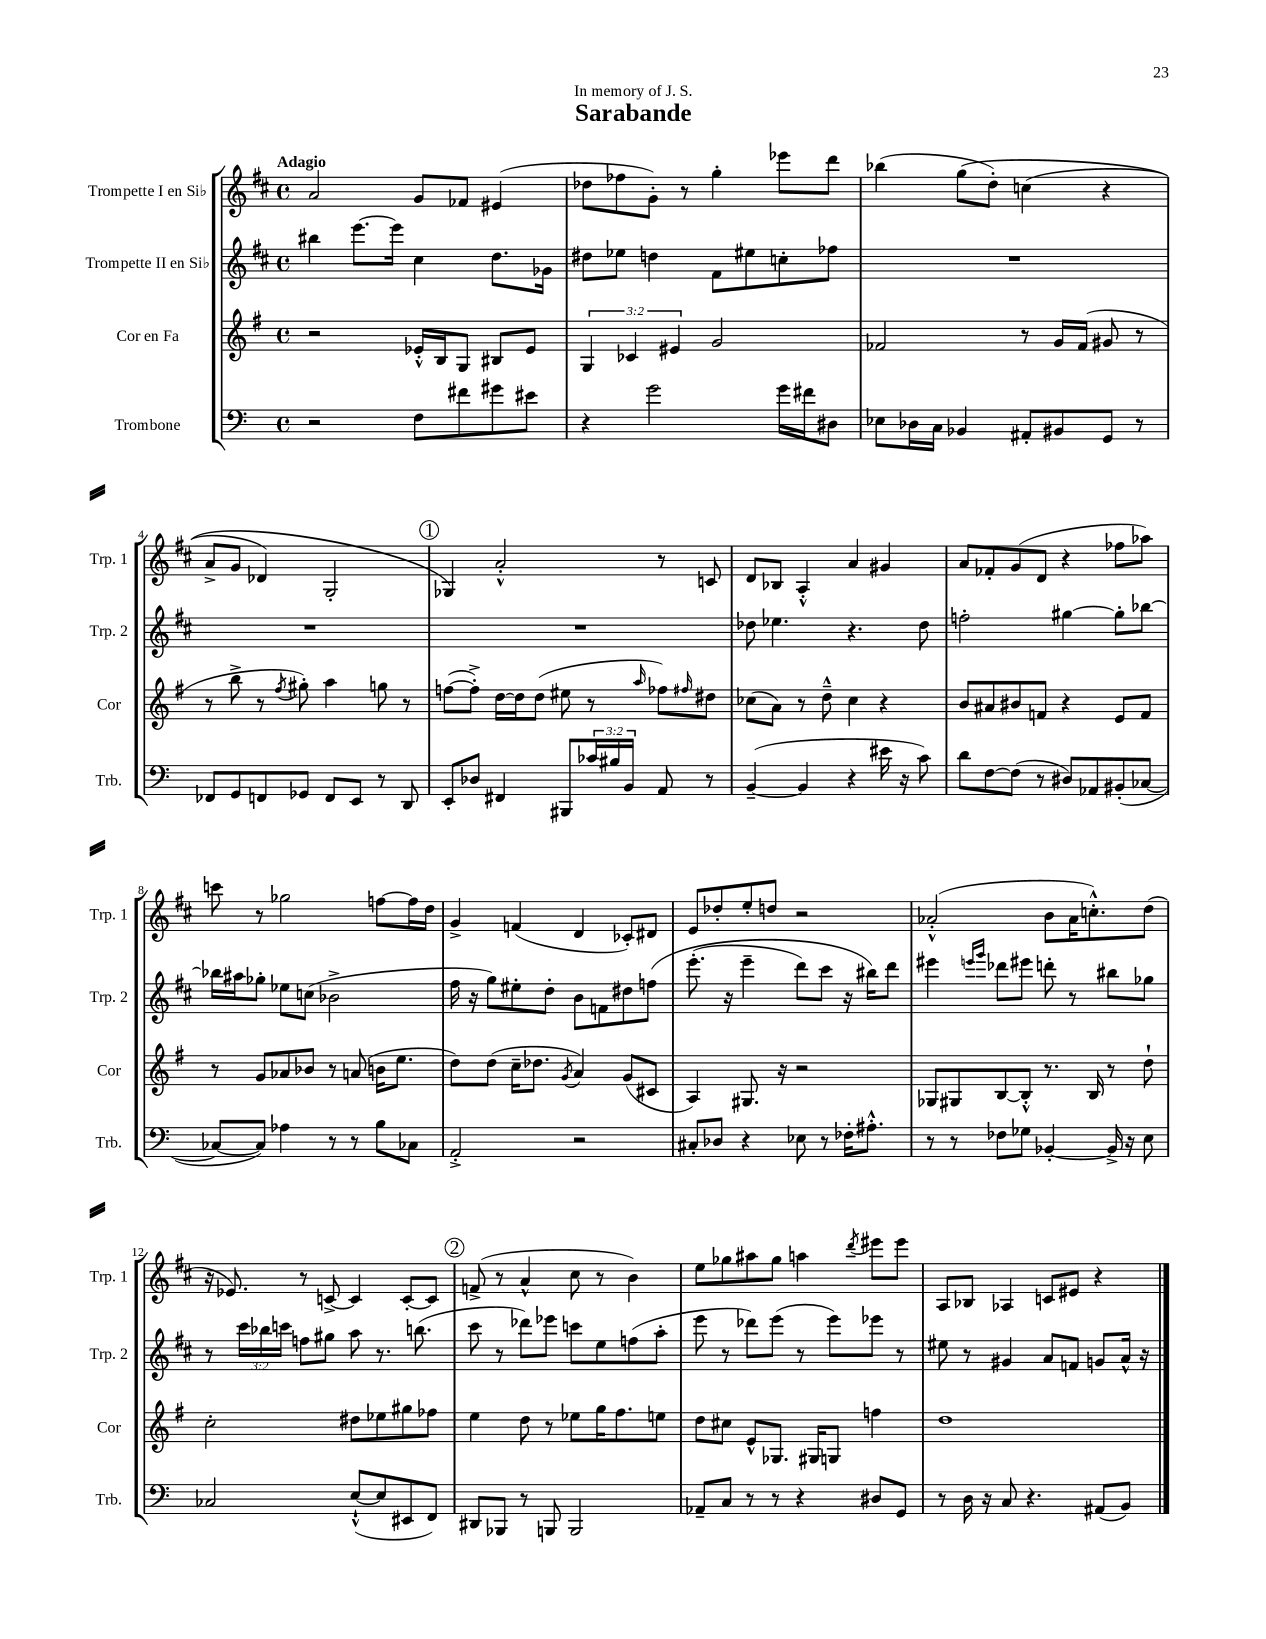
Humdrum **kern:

**kern	**kern	**kern	**kern
*part4	*part3	*part2	*part1
*staff4	*staff3	*staff2	*staff1
*I"Trombone	*I"Cor en Fa	*I"Trompette II en Si♭	*I"Trompette I en Si♭
*I'Trb.	*I'Cor	*I'Trp. 2	*I'Trp. 1
*clefF4	*clefG2	*clefG2	*clefG2
*k[]	*k[f#]	*k[f#c#]	*k[f#c#]
*M4/4	*M4/4	*M4/4	*M4/4
*met(c)	*met(c)	*met(c)	*met(c)
=1	=1	=1	=1
!	!	!	!LO:TX:a:B:t=Adagio
2r	2r	4bb#X\	2a/
.	.	[8.eee\L	.
.	.	16eee\Jk]	.
8F\L	16e-X'^^/LL	4cc#\	8g/L
.	16B/J	.	.
8f#X\	8G/J	.	8f-X/J
8g#X\	8B#X/L	8.dd\L	(4e#X/
8e#X\J	8e-/J	.	.
.	.	16g-X\Jk	.
=2	=2	=2	=2
4r	6G/	8dd#X\L	8dd-X\L
.	.	8ee-X\J	8ff-X\
.	6c-X/	.	.
2g\	.	4ddn\	8g'\J)
.	6e#X/	.	.
.	.	.	8r
.	2g/	8f#\L	4gg'\
.	.	8ee#X\	.
16g\LL	.	8ccn'\	8eee-X\L
16f#X\J	.	.	.
8D#X\J	.	8ff-X\J	8ddd\J
=3	=3	=3	=3
8E-X\L	2f-X/	1r	(4bb-X\
16D-X\L	.	.	.
16C\JJ	.	.	.
4BB-X/	.	.	(8gg\L
.	.	.	8dd'\J)
8AA#X'/L	8r	.	(4ccn\
8BB#X/	16g/LL	.	.
.	(16f-/JJ	.	.
8GG/J	8g#X/	.	4r
8r	8r	.	.
!!LO:LB:g=z
=4	=4	=4	=4
8FF-X/L	8r	1r	8a^/L
8GG/	8bb^\	.	8g/J
8FFn/	8r	.	4d-X/)
.	8qff#/	.	.
8GG-X/J	8gg#X'\)	.	.
8FF/L	4aa\	.	2G'/
8EE/J	.	.	.
8r	8ggn\	.	.
8DD/	8r	.	.
!!LO:REH:place=s1:t=1
=5	=5	=5	=5
8EE'/L	([8ffn\L	1r	4G-X/)
8D-X/J	8ff'^\J])	.	.
4FF#X/	[16dd\LL	.	2a'^^/
.	16dd\J]	.	.
.	(8dd\J	.	.
8BBB#X/L	8ee#X\	.	.
24c-X/L	8r	.	.
24B#X/	.	.	.
24BB/JJ	.	.	.
.	16qqaa/	.	.
8AA/	8ff-X\L)	.	8r
.	16qqff#X/	.	.
8r	8dd#X\J	.	8cn/
=6	=6	=6	=6
([4BB~/	(8cc-X\L	8dd-X\	8d/L
.	8a\J)	4.ee-X\	8B-X/J
4BB/]	8r	.	4A'^^/
.	8dd~^^\	.	.
4r	4cc-\	4.r	4a/
16e#X\	4r	.	4g#X/
16r	.	.	.
8c\)	.	8dd-\	.
=7	=7	=7	=7
8d\L	8b/L	2ffn'\	8a/L
[8F\	8a#X/	.	8f-X'/
(8F\J]	8b#X/	.	(8g/
8r	8fn/J	.	8d/J
8D#X/L)	4r	[4gg#X\	4r
8AA-X/	.	.	.
(8BB#X'/	8e/L	8gg#'\L]	8ff-X\L
[8C-X/J	8f/J	[8bb-X\J	8aa-X\J)
!!LO:LB:g=z
=8	=8	=8	=8
8C-X/L_	8r	16bb-X\LL]	8cccn\
.	.	16aa#X\J	.
8C-/J])	8g/L	8gg-X'\J	8r
4A-X\	8a-X/	8ee-X\L	2gg-X\
.	8b-X/J	(8ccn\J	.
8r	8r	2b-X^\	.
8r	(8an/	.	.
8B\L	16bn\KL	.	[8ffn\L
.	8.ee\J	.	.
8C-X\J	.	.	16ff\L]
.	.	.	16dd\JJ
=9	=9	=9	=9
2AA'^/	8dd\L)	16ff#\	4g^/
.	.	16r	.
.	(8dd\J	8gg\L)	.
.	16cc~\KL	8ee#X'\	(4fn/
.	8.dd-X\J	.	.
.	.	8dd'\J	.
.	8qg/	.	.
2r	4a/)	8b\L	4d/
.	.	8fn\	.
.	(8g/L	8dd#X\	8c-X'/L)
.	8c#X/J	(8ffn\J	8d#X/J
=10	=10	=10	=10
8C#X'/L	4A/)	(8.eee'\	8e/L
8D-X/J	.	.	8dd-X'/
.	.	16r	.
4r	8.G#X/	4eee~\	8ee'/
.	.	.	8ddn/J
.	16r	.	.
8E-X\	2r	8ddd\L)	2r
8r	.	8ccc#\J	.
16F-X'\KL	.	16r	.
8.A#X'^^\J	.	16bb#X\KL)	.
.	.	8ddd\J	.
=11	=11	=11	=11
8r	8G-X/L	4eee#X\	(2a-X'^^/
8r	8G#X/	.	.
.	.	16qqeeen/LL	.
.	.	16qqggg/JJ	.
8F-X\L	[8B/	8ddd-X\L	.
8G-X\J	8B'^^/J]	8eee#X\J	.
[4BB-X'/	8.r	8dddn'\	8b\L
.	.	8r	16a-\K
.	16B/	.	8.ccn'^^\)
16BB-^/]	8r	8bb#X\L	.
16r	.	.	.
8E\	8dd`\	8gg-X\J	(8dd\J
!!LO:LB:g=z
=12	=12	=12	=12
2C-X/	2cc'\	8r	16r
.	.	.	8.e-X/)
.	.	24ccc#\LL	.
.	.	24bb-X\	.
.	.	24cccn\JJ	.
.	.	8ffn\L	8r
.	.	8gg#X\J	[8cn^/
([8E`^^/L	8dd#X\L	8aa\	4c/]
8E/]	8ee-X\	8.r	.
8EE#X/	8gg#X\	.	[8c'/L
.	.	(8.bbn\	.
8FF/J)	8ff-X\J	.	8c/J]
!!LO:REH:place=s1:t=2
=13	=13	=13	=13
8DD#X/L	4ee\	8ccc#\	(8fn^/
8BBB-X/J	.	8r	8r
8r	8dd\	8ddd-X\L)	4a^^/
8BBBn/	8r	8eee-X\J	.
2BBB/	8ee-X\L	8cccn\L	8cc#\
.	16gg\K	8ee\	8r
.	8.ff#\	.	.
.	.	(8ffn\	4b\)
.	8een\J	8aa'\J	.
=14	=14	=14	=14
8AA-X~/L	8dd\L	8eee\	8ee\L
8C/J	8cc#X\J	8r	8gg-X\
8r	8e^^/L	8ddd-X\L)	8aa#X\
8r	8.G-X/J	(8eee\J	8gg-\J
4r	.	8r	4aan\
.	16G#X/KL	.	.
.	8Gn/J	8eee\L)	.
.	.	.	8qddd/
8D#X/L	4ffn\	8eee-X\J	8eee#X\L
8GG/J	.	8r	8eee#\J
=15	=15	=15	=15
8r	1dd	8ee#X\	8A/L
16D\	.	8r	8B-X/J
16r	.	.	.
8C/	.	4g#X/	4A-X/
4.r	.	.	.
.	.	8a/L	8cn/L
.	.	8fn/J	8e#X/J
(8AA#X/L	.	8gn/L	4r
8BB/J)	.	16a^^/Jk	.
.	.	16r	.
==	==	==	==
*-	*-	*-	*-
